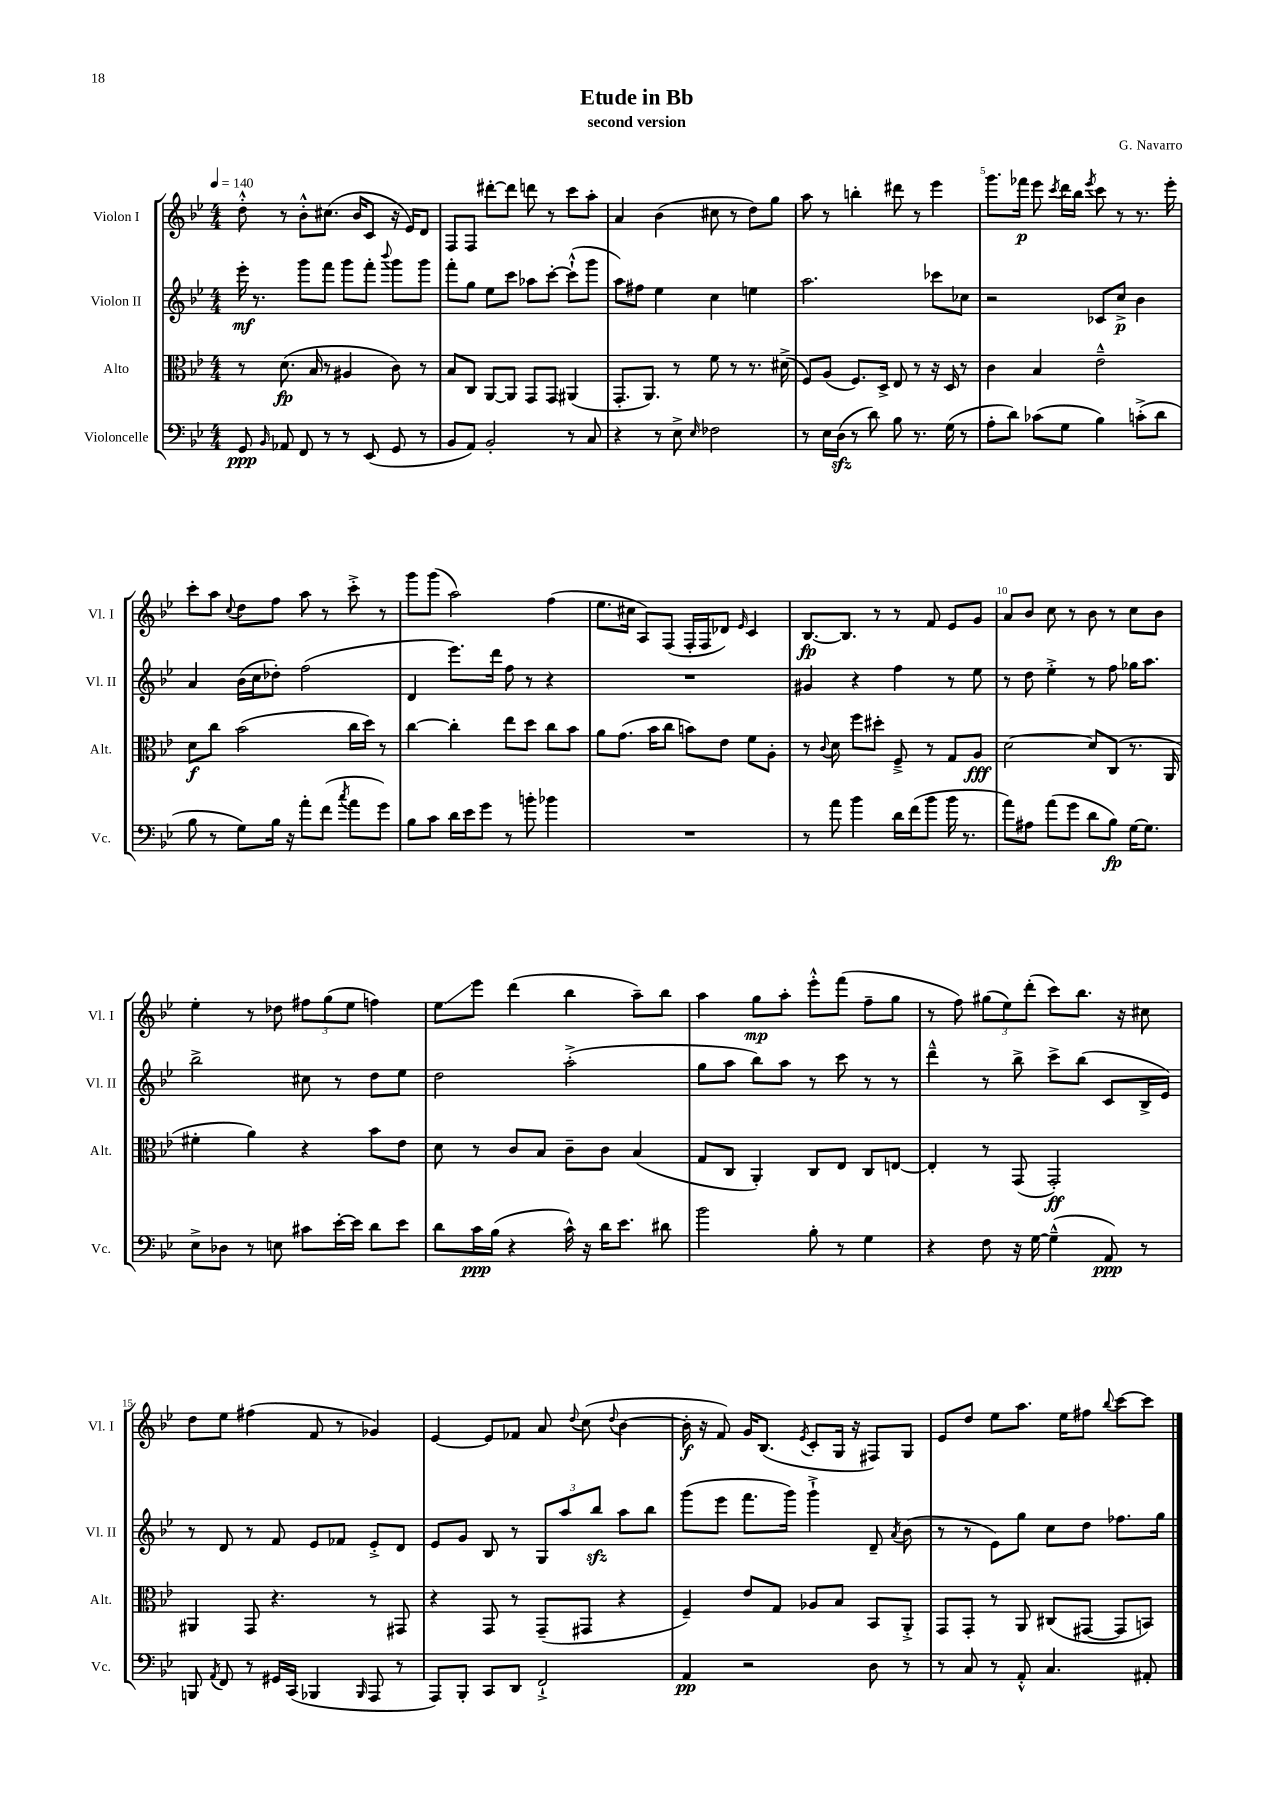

**kern	**kern	**kern	**kern
*staff4	*staff3	*staff2	*staff1
*clefF4	*clefC3	*clefG2	*clefG2
*k[b-e-]	*k[b-e-]	*k[b-e-]	*k[b-e-]
*M4/4	*M4/4	*M4/4	*M4/4
*MM140	*MM140	*MM140	*MM140
8GG/	8r	16eee-'\	8dd'^^\
.	.	8.r	.
16qqBB-/	.	.	.
8AA-/	(8.d\	.	8r
8FF/	.	8ggg\L	8b-'^^\L
.	16B-/	.	.
8r	8r	8fff\J	(8.cc#\J
8r	4A#/	8ggg\L	.
.	.	.	16b-/LK
(8EE-/	.	8fff'\J	8c/J
.	.	8qqbbb-/	.
8GG/	8c\)	8ggg\L	16r
.	.	.	16e-/LK)
8r	8r	8ggg\J	8d/J
=	=	=	=
8BB-/L	8B-/L	8fff'\L	8F/L
8AA/J)	8C/J	8gg\J	8F/J
2BB-'/	[8AA/L	8ee-\L	[8ddd#'\L
.	8AA/]J	8ccc\J	8ddd#\]J
.	8GG/L	8aa-\L	8ddd\
.	8GG/J	[8ccc'\J	8r
8r	(4AA#/	(8ccc`^^\]L	8ccc\L
8C/	.	8ggg\J	8aa'\J
=	=	=	=
4r	8.GG'/L	8aa\L)	4a/
.	.	8ff#\J	.
.	8.AA/J)	.	.
8r	.	4ee-\	(4b-\
8E-^\	8r	.	.
16qqE-/	.	.	.
2F-\	8f\	4cc\	8cc#\
.	8r	.	8r
.	8.r	4ee\	8dd\L)
.	.	.	8gg\J
.	(16d#^\	.	.
=	=	=	=
8r	8F/L)	2.aa\	8aa\
16E-\LL	(8A/J	.	8r
(16D\JJ	.	.	.
8r	8.F/L)	.	4bb'\
8d\)	.	.	.
.	16D^/Jk	.	.
8B-\	8E-/	.	8ddd#\
8.r	8r	.	8r
.	16r	8ccc-\L	4eee-\
(16G\	16D/	.	.
8r	8r	8cc-\J	.
=	=	=	=
8A'\L	4c\	2r	8.ggg\L
8d\J)	.	.	.
.	.	.	16fff-\Jk
(8c-\L	4B-/	.	8eee-\
.	.	.	8qccc/
8G\J	.	.	16ddd\LL
.	.	.	16bb-\JJ
.	.	.	8qeee-/
4B-\)	2e-~^^\	8c-/L	8ccc\
.	.	8cc^/J	8r
(8c'^\L	.	4b-\	8.r
8d\J	.	.	.
.	.	.	16eee-'\
=	=	=	=
8B-\	8d\L	4a/	8ccc'\L
8r	8cc\J	.	8aa\J
.	.	.	8qqcc/
8G\L)	(2b-\	(16b-\LL	8dd\L
.	.	16cc\J	.
16B-\Jk	.	8dd-'\J)	8ff\J
16r	.	.	.
8a'\L	.	(2ff\	8aa\
(8f\J	.	.	8r
8qcc/	.	.	.
8a\L	16cc\LL	.	8ccc'^\
.	16dd\JJ)	.	.
8g\J)	8r	.	8r
=	=	=	=
8B-\L	[4cc\	4d/	8ggg\L
8c\J	.	.	(8ggg\J
16d\LL	4cc'\]	8.eee-\L)	2aa\)
16e-\J	.	.	.
8g\J	.	.	.
.	.	16ddd\Jk	.
8r	8ee-\L	8ff\	.
8b'\	8dd\J	8r	.
4b-\	8cc\L	4r	(4ff\
.	8b-\J	.	.
=	=	=	=
1r	8a\L	1r	8.ee-\L
.	(8.g\J	.	.
.	.	.	16cc#\Jk
.	.	.	8A/L)
.	16b-\LK	.	.
.	8cc\J	.	(8F/J
.	8b\L)	.	16F'/LL
.	.	.	16F/J
.	8e-\J	.	8d-/J)
.	.	.	16qqe-/
.	8f\L	.	4c/
.	8A'\J	.	.
=	=	=	=
8r	8r	4g#/	[8.B-/L
.	8qqc/	.	.
8a\	8d\	.	.
.	.	.	8.B-/]J
4b-\	8ff\L	4r	.
.	8dd#'\J	.	8r
16d\LL	8F~^/	4ff\	8r
(16f\J	.	.	.
8b-\J	8r	.	8f/
16b-\	8G/L	8r	8e-/L
8.r	.	.	.
.	8A/J	8ee-\	8g/J
=	=	=	=
8a\L)	[2d\	8r	8a/L
8A#\J	.	8dd\	8b-/J
(8a\L	.	4ee-'^\	8cc\
8g\J	.	.	8r
8d\L	8d/]L	8r	8b-\
8B-\J)	(8C/J	8ff\	8r
[16G\LK	8.r	16gg-\LK	8cc\L
8.G\]J	.	8.aa\J	.
.	.	.	8b-\J
.	16AA/	.	.
=	=	=	=
8E-^\L	4f#'\	2bb-^\	4ee-'\
8D-\J	.	.	.
8r	4a\)	.	8r
8E\	.	.	8dd-\
8c#\L	4r	8cc#\	12ff#\L
.	.	.	(12gg\
[16e-'\L	.	8r	.
.	.	.	12ee-\J
16e-\]JJ	.	.	.
8d\L	8b-\L	8dd\L	4ff\)
8e-\J	8e-\J	8ee-\J	.
=	=	=	=
8d\L	8d\	2dd\	8ee-\L
16c\L	8r	.	8eee-\J
(16B-\JJ	.	.	.
4r	8c/L	.	(4ddd\
.	8B-/J	.	.
16c^^\)	8c~\L	(2aa'^\	4bb-\
16r	.	.	.
16d\LK	8c\J	.	.
8.e-\J	.	.	.
.	(4B-/	.	8aa~\L)
8d#\	.	.	8bb-\J
=	=	=	=
2b-\	8G/L	8gg\L	4aa\
.	8C/J	8aa\J	.
.	4AA'/)	8bb-\L)	8gg\L
.	.	8aa\J	8aa'\J
8B-'\	8C/L	8r	8eee-'^^\L
8r	8E-/J	8ccc\	(8fff\J
4G\	8C/L	8r	8ff~\L
.	[8E/J	8r	8gg\J
=	=	=	=
4r	4E'/]	4ddd~^^\	8r
.	.	.	8ff\)
8F\	8r	8r	(12gg#\L
.	.	.	12ee-\)
16r	(8GG/	8bb-^\	.
.	.	.	(12ddd'\J
[16G\	.	.	.
(4G~^^\]	2GG'/)	8ccc^\L	8ccc\L)
.	.	(8bb-\J	8.bb-\J
8AA/)	.	8c/L	.
.	.	.	16r
8r	.	16B-^/L	8cc#\
.	.	16e-/JJ)	.
=	=	=	=
8BBB/	4AA#/	8r	8dd\L
8qAA/	.	.	.
8FF/	.	8d/	8ee-\J
8r	8GG/	8r	(4ff#\
16GG#/LL	4.r	8f/	.
(16CC/JJ	.	.	.
4BBB-/	.	8e-/L	8f/
.	.	8f-/J	8r
16qqBBB-/	.	.	.
8AAA/	8r	8e-'^/L	4g-/)
8r	8GG#/	8d/J	.
=	=	=	=
8AAA/L)	4r	8e-/L	[4e-/
8BBB-'/J	.	8g/J	.
8CC/L	8GG/	8B-/	8e-/]L
8DD/J	8r	8r	8f-/J
2FF`^/	(8GG~/L	12G/L	8a/
.	.	12aa/	.
.	.	.	8qqdd/
.	8GG#/J	.	(8cc\
.	.	12bb-/J	.
.	.	.	8qqdd/
.	4r	8aa\L	[4b-\
.	.	8bb-\J	.
=	=	=	=
4AA/	4F~/)	(8ggg\L	16b-'\]
.	.	.	16r
.	.	8eee-\J	8f/)
2r	8e-/L	8.fff\L	16g/LK
.	.	.	(8.B-/J
.	8G/J	.	.
.	.	16ggg\Jk)	.
.	.	.	8qe-/
.	8A-/L	4ggg`^\	8c'/L
.	8B-/J	.	16G/Jk
.	.	.	16r
8D\	8BB-/L	8d~/	8F#/L)
.	.	8qa/	.
8r	8AA'^/J	(8b-\	8G/J
=	=	=	=
8r	8GG/L	8r	8e-/L
8C/	8GG'/J	8r	8dd/J
8r	8r	8e-\L)	8ee-\L
8AA'^^/	8AA/	8gg\J	8.aa\J
4.C/	(8C#/L	8cc\L	.
.	.	.	16ee-\LK
.	[8GG#/J	8dd\J	8ff#\J
.	.	.	8qqbb-/
.	8GG#/]L	8.ff-\L	[8ccc\L
8AA#'/	8BB/J)	.	8ccc\]J
.	.	16gg\Jk	.
==	==	==	==
*-	*-	*-	*-
